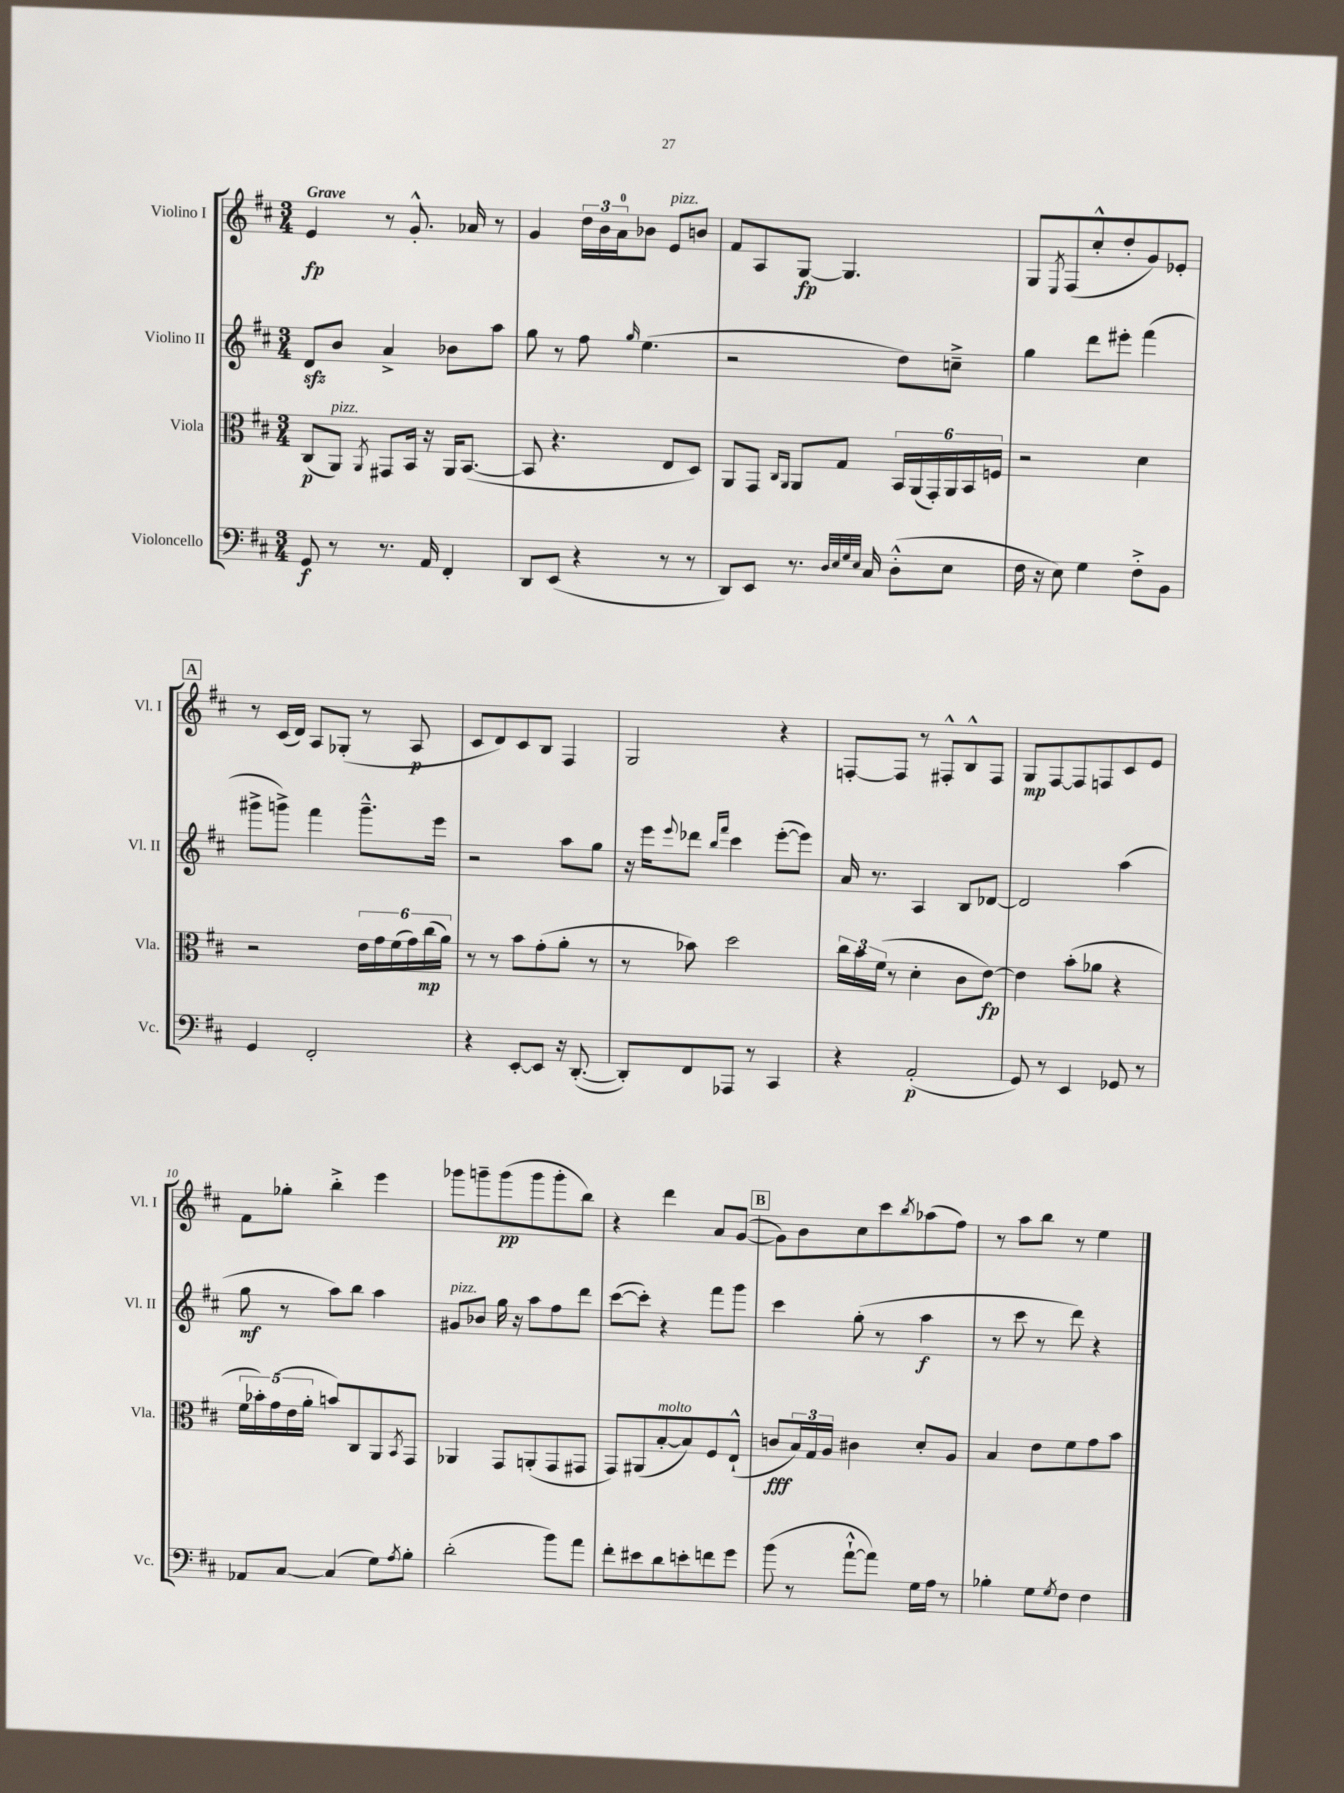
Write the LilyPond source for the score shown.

<<
\new StaffGroup <<
\new Staff = "s0" \with { instrumentName = "Violino I" shortInstrumentName = "Vl. I" } {
    \clef treble \key d \major \numericTimeSignature \time 3/4 \tempo "Grave"
    e'4\fp r8 g'8.-.-^ aes'16 r8 |
    g'4 \tuplet 3/2 { d''16 b'16 a'16-0 } bes'8 e'8^\markup { \italic "pizz." } b'8 |
    fis'8 a8 g8~\fp g4. |
    g8 \acciaccatura { e8 } fis8( cis''8-.-^ d''8-. g'8) ees'8-. |
    \mark \markup { \box "A" } r8 cis'16( d'16) a8 ges8-.( r8 a8\p |
    cis'8 d'8) cis'8 b8 fis4 |
    g2 r4 |
    f8~-. f8 r8 fis8-.-^ b8-^ fis8 |
    g8\mp fis8~ fis8 f8 cis'8 e'8 |
    fis'8 ges''8-. b''4-.-> e'''4 |
    ges'''8 g'''8-- g'''8\pp( g'''8 g'''8-. b''8) |
    r4 d'''4 a'8 g'8~( |
    \mark \markup { \box "B" } g'8) b'8 cis''8 cis'''8 \acciaccatura { b''8 } aes''8( fis''8) |
    r8 a''8 b''8 r8 e''4 \bar "|." |
}
\new Staff = "s1" \with { instrumentName = "Violino II" shortInstrumentName = "Vl. II" } {
    \clef treble \key d \major \numericTimeSignature \time 3/4
    d'8\sfz b'8 a'4-> bes'8 a''8 |
    g''8 r8 fis''8 \grace { g''16 } e''4.( |
    r2 d''8) c''8---> |
    g''4 d'''8 eis'''8-. fis'''4( |
    \mark \markup { \box "A" } gis'''8-> g'''8->) fis'''4 g'''8.---^ e'''16 |
    r2 a''8 g''8 |
    r16 e'''16 \appoggiatura { e'''8 } des'''8 \grace { b''16 fis'''16 } cis'''4 e'''8~-.( e'''8) |
    a'16 r8. a4 b8 des'8~ |
    des'2 a''4( |
    g''8\mf r8 a''8) b''8 a''4 |
    gis'8^\markup { \italic "pizz." } bes'8 g''16 r16 a''8 fis''8 d'''8 |
    cis'''8~( cis'''8-.) r4 fis'''8 g'''8 |
    \mark \markup { \box "B" } cis'''4 g''8-.( r8 a''4\f |
    r8 cis'''8 r8 d'''8) r4 \bar "|." |
}
\new Staff = "s2" \with { instrumentName = "Viola" shortInstrumentName = "Vla." } {
    \clef alto \key d \major \numericTimeSignature \time 3/4
    cis8\p( a,8^\markup { \italic "pizz." }) \acciaccatura { a,8 } gis,8 b,16 r16 a,16 b,8.~( |
    b,8 r4. e8 d8) |
    a,8 g,8 \grace { cis16 a,16 } a,8 g8 \tuplet 6/4 { b,16 a,16( g,16-.) a,16 b,16 f16 } |
    r2 d'4 |
    \mark \markup { \box "A" } r2 \tuplet 6/4 { e'16 g'16 fis'16( g'16) cis''16\mp( a'16) } |
    r8 r8 b'8 g'8-.( a'8-. r8 |
    r8 bes'8) d''2 |
    \tuplet 3/2 { cis''16 b'16 fis'16( } r8 d'4-. cis'8 e'8~\fp) |
    e'4 b'8-.( aes'8 r4 |
    \tuplet 5/4 { fis'16 bes'16-.) g'16( e'16 a'16-. } b'8) cis8 a,8 \acciaccatura { b,8 } g,8 |
    aes,4 g,8 a,8-.( g,8 gis,8 |
    g,8) ais,8( b8~-.^\markup { \italic "molto" } b8) fis8 e8-!-^( |
    \mark \markup { \box "B" } c'8\fff \tuplet 3/2 { b16) g16 a16 } cis'4 d'8-. a8 |
    b4 e'8 fis'8 g'8 b'8 \bar "|." |
}
\new Staff = "s3" \with { instrumentName = "Violoncello" shortInstrumentName = "Vc." } {
    \clef bass \key d \major \numericTimeSignature \time 3/4
    g,8\f r8 r8. a,16 fis,4-. |
    d,8 e,8( r4 r8 r8 |
    d,8) e,8 r8. \grace { d32 e32 g32 e32 } cis16 d8-.-^( e8 |
    fis16 r16 e8) g4 fis8-.-> b,8 |
    \mark \markup { \box "A" } g,4 fis,2-. |
    r4 e,8~-. e,8 r16 d,8.~-.( |
    d,8-.) fis,8 aes,,8 r8 cis,4 |
    r4 a,2-.\p( |
    g,8) r8 e,4 ges,8 r8 |
    aes,8 cis8~ cis4( g8) \acciaccatura { a8 } b8-. |
    d'2-.( b'8) a'8 |
    fis'8-. eis'8 d'8 e'8-. f'8 g'8 |
    \mark \markup { \box "B" } b'8( r8 a'8~-!-^ a'8) g16 a16 r8 |
    bes4-. g8 \acciaccatura { g8 } fis8 fis4 \bar "|." |
}
>>
>>
